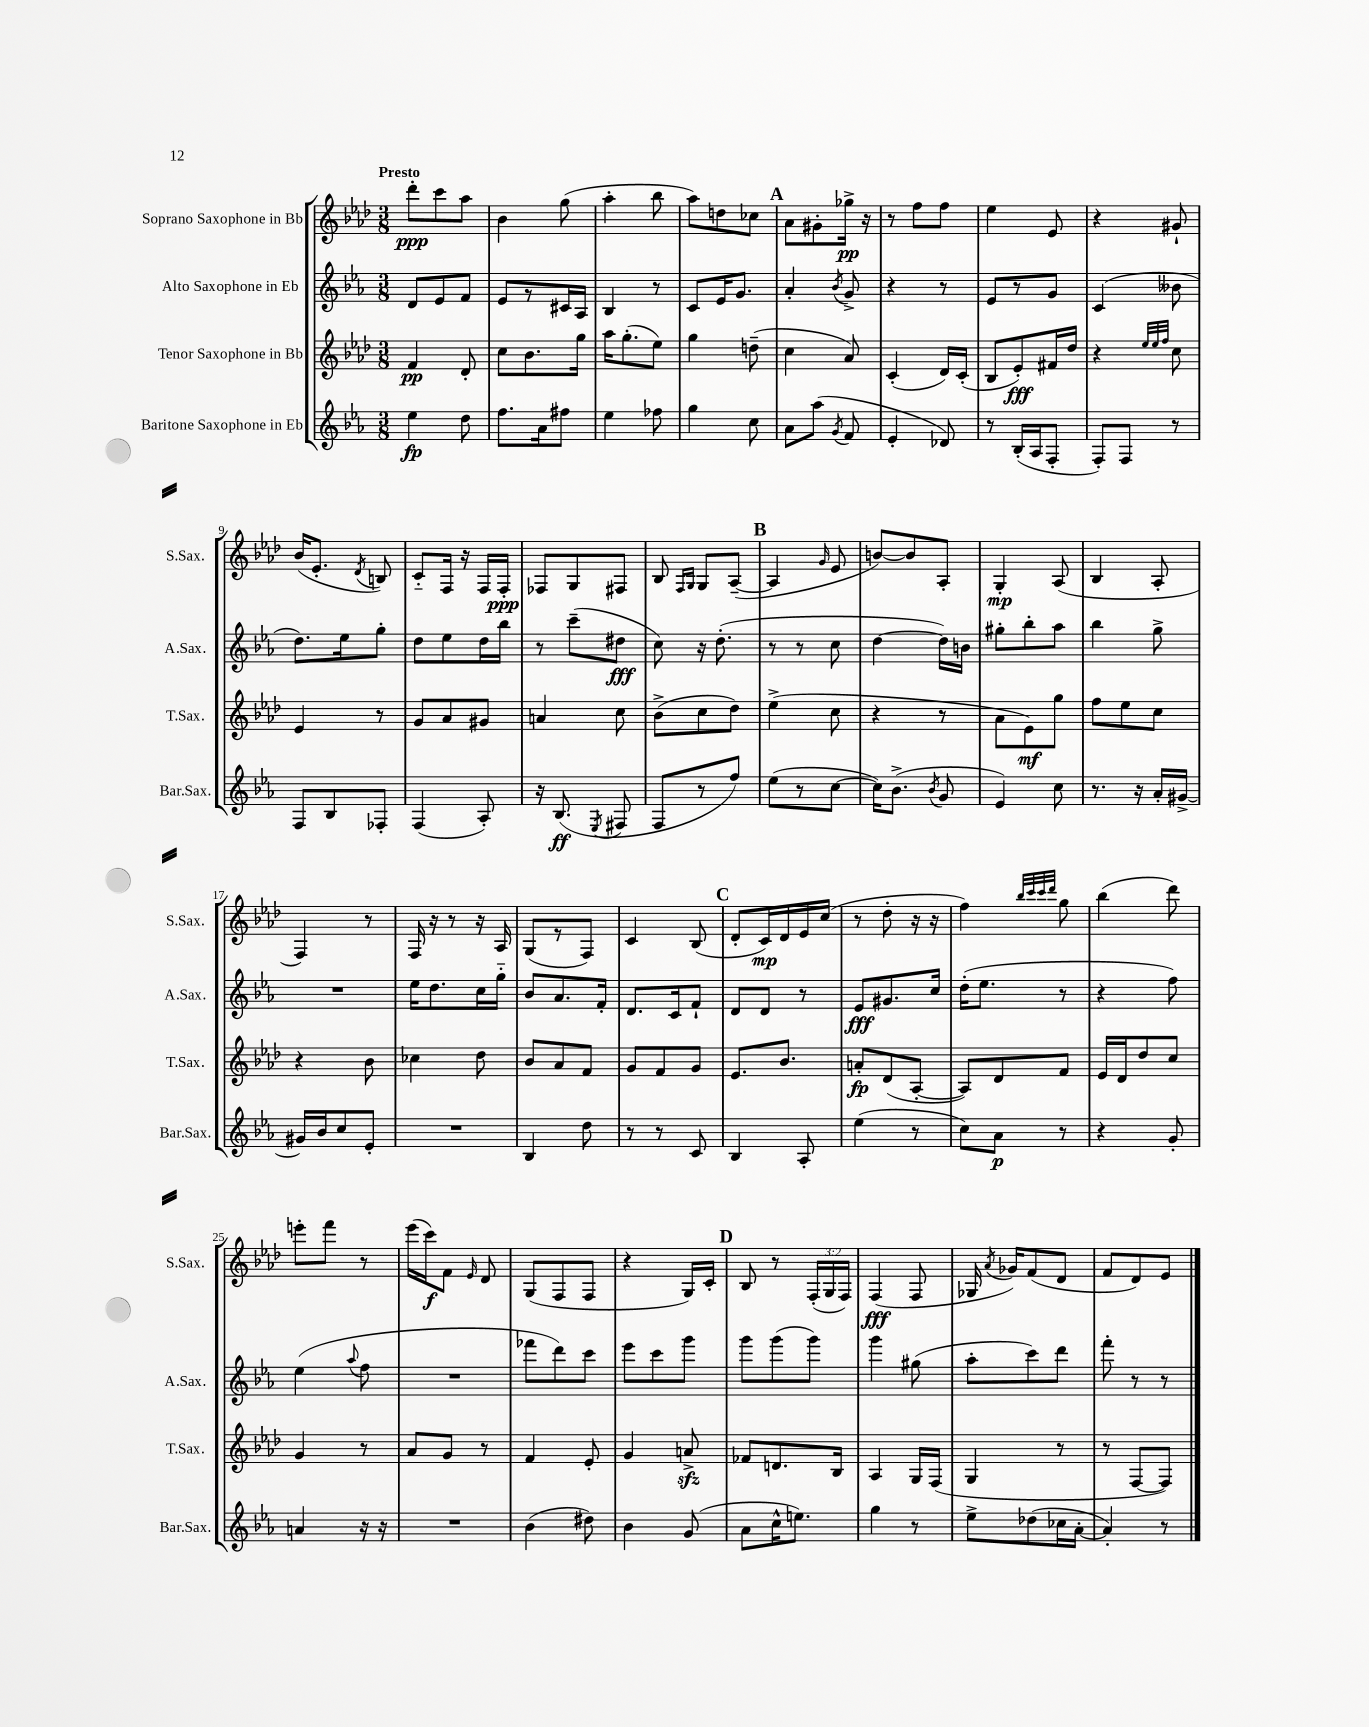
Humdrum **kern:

**kern	**kern	**kern	**kern
*staff4	*staff3	*staff2	*staff1
*clefG2	*clefG2	*clefG2	*clefG2
*k[b-e-a-]	*k[b-e-a-d-]	*k[b-e-a-]	*k[b-e-a-d-]
*M3/8	*M3/8	*M3/8	*M3/8
4ee-	4f	8d	8ddd-'
.	.	8e-	8ccc
8dd	8d-'	8f	8aa-
=	=	=	=
8.ff	8cc	8e-	4b-
.	8.b-	8r	.
16a-	.	.	.
8ff#	.	16c#	(8gg
.	16gg	16A-	.
=	=	=	=
4ee-	16aa-	4B-	4aa-'
.	(8.gg'	.	.
8ff-	8ee-)	8r	8bb-
=	=	=	=
4gg	4gg	8c	8aa-)
.	.	16e-	8dd
.	.	8.g	.
8cc	(8dd~	.	8cc-
=	=	=	=
8a-	4cc	4a-'	8a-
(8aa-	.	.	8g#'
8qg	.	8qb-	.
8f	8a-)	8g^	16gg-^
.	.	.	16r
=	=	=	=
4e-'	(4c'	4r	8r
.	.	.	8ff
8d-)	16d-)	8r	8ff
.	(16c'	.	.
=	=	=	=
8r	8B-	8e-	4ee-
(16B-'	8e-')	8r	.
16A-	.	.	.
8F'	16f#	8g	8e-
.	16dd-	.	.
=	=	=	=
8F')	4r	(4c	4r
8F	.	.	.
.	32qqee-	.	.
.	32qqee-	.	.
.	32qqff	.	.
8r	8cc	8b--	8g#`
=	=	=	=
8F	4e-	8.dd)	(16b-
.	.	.	8.e-'
8B-	.	.	.
.	.	16ee-	.
.	.	.	8qd-
8F-'	8r	8gg'	8B)
=	=	=	=
(4F	8g	8dd	8c'~
.	8a-	8ee-	16F
.	.	.	16r
8A-')	8g#	16dd	16F
.	.	16bb-	16F'
=	=	=	=
16r	4a	8r	8F-
(8.B-	.	.	.
.	.	(8ccc~	8G
8qE-	.	.	.
8F#	8cc	8dd#	8F#
=	=	=	=
8F	(8b-^	8cc)	8B-
.	.	.	16qqF
.	.	.	16qqG
8r	8cc	16r	8G
.	.	(8.dd'	.
8ff)	8dd-)	.	([8A-~
=	=	=	=
(8ee-	(4ee-^	8r	4A-]
8r	.	8r	.
.	.	.	16qqg
[8cc	8cc	8cc	8e-
=	=	=	=
16cc])	4r	[4dd	[8b)
(8.b-^	.	.	.
.	.	.	8b]
8qb-	.	.	.
8g	8r	16dd])	8A-'
.	.	16b	.
=	=	=	=
4e-)	8a-	8gg#'	4G'
.	8e-)	8bb-'	.
8cc	8gg	8aa-	(8A-
=	=	=	=
8.r	8ff	4bb-	4B-
.	8ee-	.	.
16r	.	.	.
16a-'	8cc	8gg^	8A-'
[16g#^	.	.	.
=	=	=	=
16g#]	4r	4.r	4F)
16b-	.	.	.
8cc	.	.	.
8e-'	8b-	.	8r
=	=	=	=
4.r	4cc-	16ee-	16F
.	.	8.dd	16r
.	.	.	8r
.	8dd-	16cc	16r
.	.	16gg'~	16A-
=	=	=	=
4B-	8b-	8b-	(8G
.	8a-	8.a-	8r
8dd	8f	.	8F)
.	.	16f'	.
=	=	=	=
8r	8g	8.d	4c
8r	8f	.	.
.	.	16c	.
8c	8g	8f`	(8B-
=	=	=	=
4B-	8.e-	8d	8d-'
.	.	8d	16c)
.	8.b-	.	16d-
8A-'	.	8r	16e-
.	.	.	(16cc
=	=	=	=
(4ee-	8a'	8e-	8r
.	(8d-	8.g#	8dd-'
8r	[8A-'	.	16r
.	.	16cc	16r
=	=	=	=
8cc)	8A-])	(16dd'	4ff)
.	.	8.ee-	.
8a-	8d-	.	.
.	.	.	32qqbb-
.	.	.	32qqccc
.	.	.	32qqccc
.	.	.	32qqddd-
8r	8f	8r	8gg
=	=	=	=
4r	16e-	4r	(4bb-
.	16d-	.	.
.	8dd-	.	.
8g'	8cc	8ff)	8ddd-)
=	=	=	=
4a	4g	(4ee-	8eee'
.	.	.	8fff
.	.	8qqaa-	.
16r	8r	8ff	8r
16r	.	.	.
=	=	=	=
4.r	8a-	4.r	(16eee-
.	.	.	16ccc)
.	8g	.	8f
.	.	.	16qqe-
.	8r	.	8d-
=	=	=	=
(4b-	4f	8fff-	(8G
.	.	8ddd)	8F
8dd#)	8e-'	8ccc	8F
=	=	=	=
4b-	4g	8eee-	4r
.	.	8ccc	.
(8g	8a^	8ggg	16G)
.	.	.	16c'
=	=	=	=
8a-	8f-	8ggg	8B-
16cc^^	8.d	(8ggg	8r
8.ee)	.	.	.
.	.	8ggg)	(24F'
.	.	.	24G
.	16B-	.	.
.	.	.	24F)
=	=	=	=
4gg	4A-	4ggg	(4F
8r	16G	(8gg#	8F
.	(16F	.	.
=	=	=	=
8ee-^	4G	8aa-'	16G-
.	.	.	8qa-
.	.	.	16g-)
(8dd-	.	8ccc)	(8f
16cc-	8r	8ddd	8d-
[16a-'	.	.	.
=	=	=	=
4a-'])	8r	8fff'	8f
.	[8F	8r	8d-)
8r	8F])	8r	8e-
==	==	==	==
*-	*-	*-	*-
